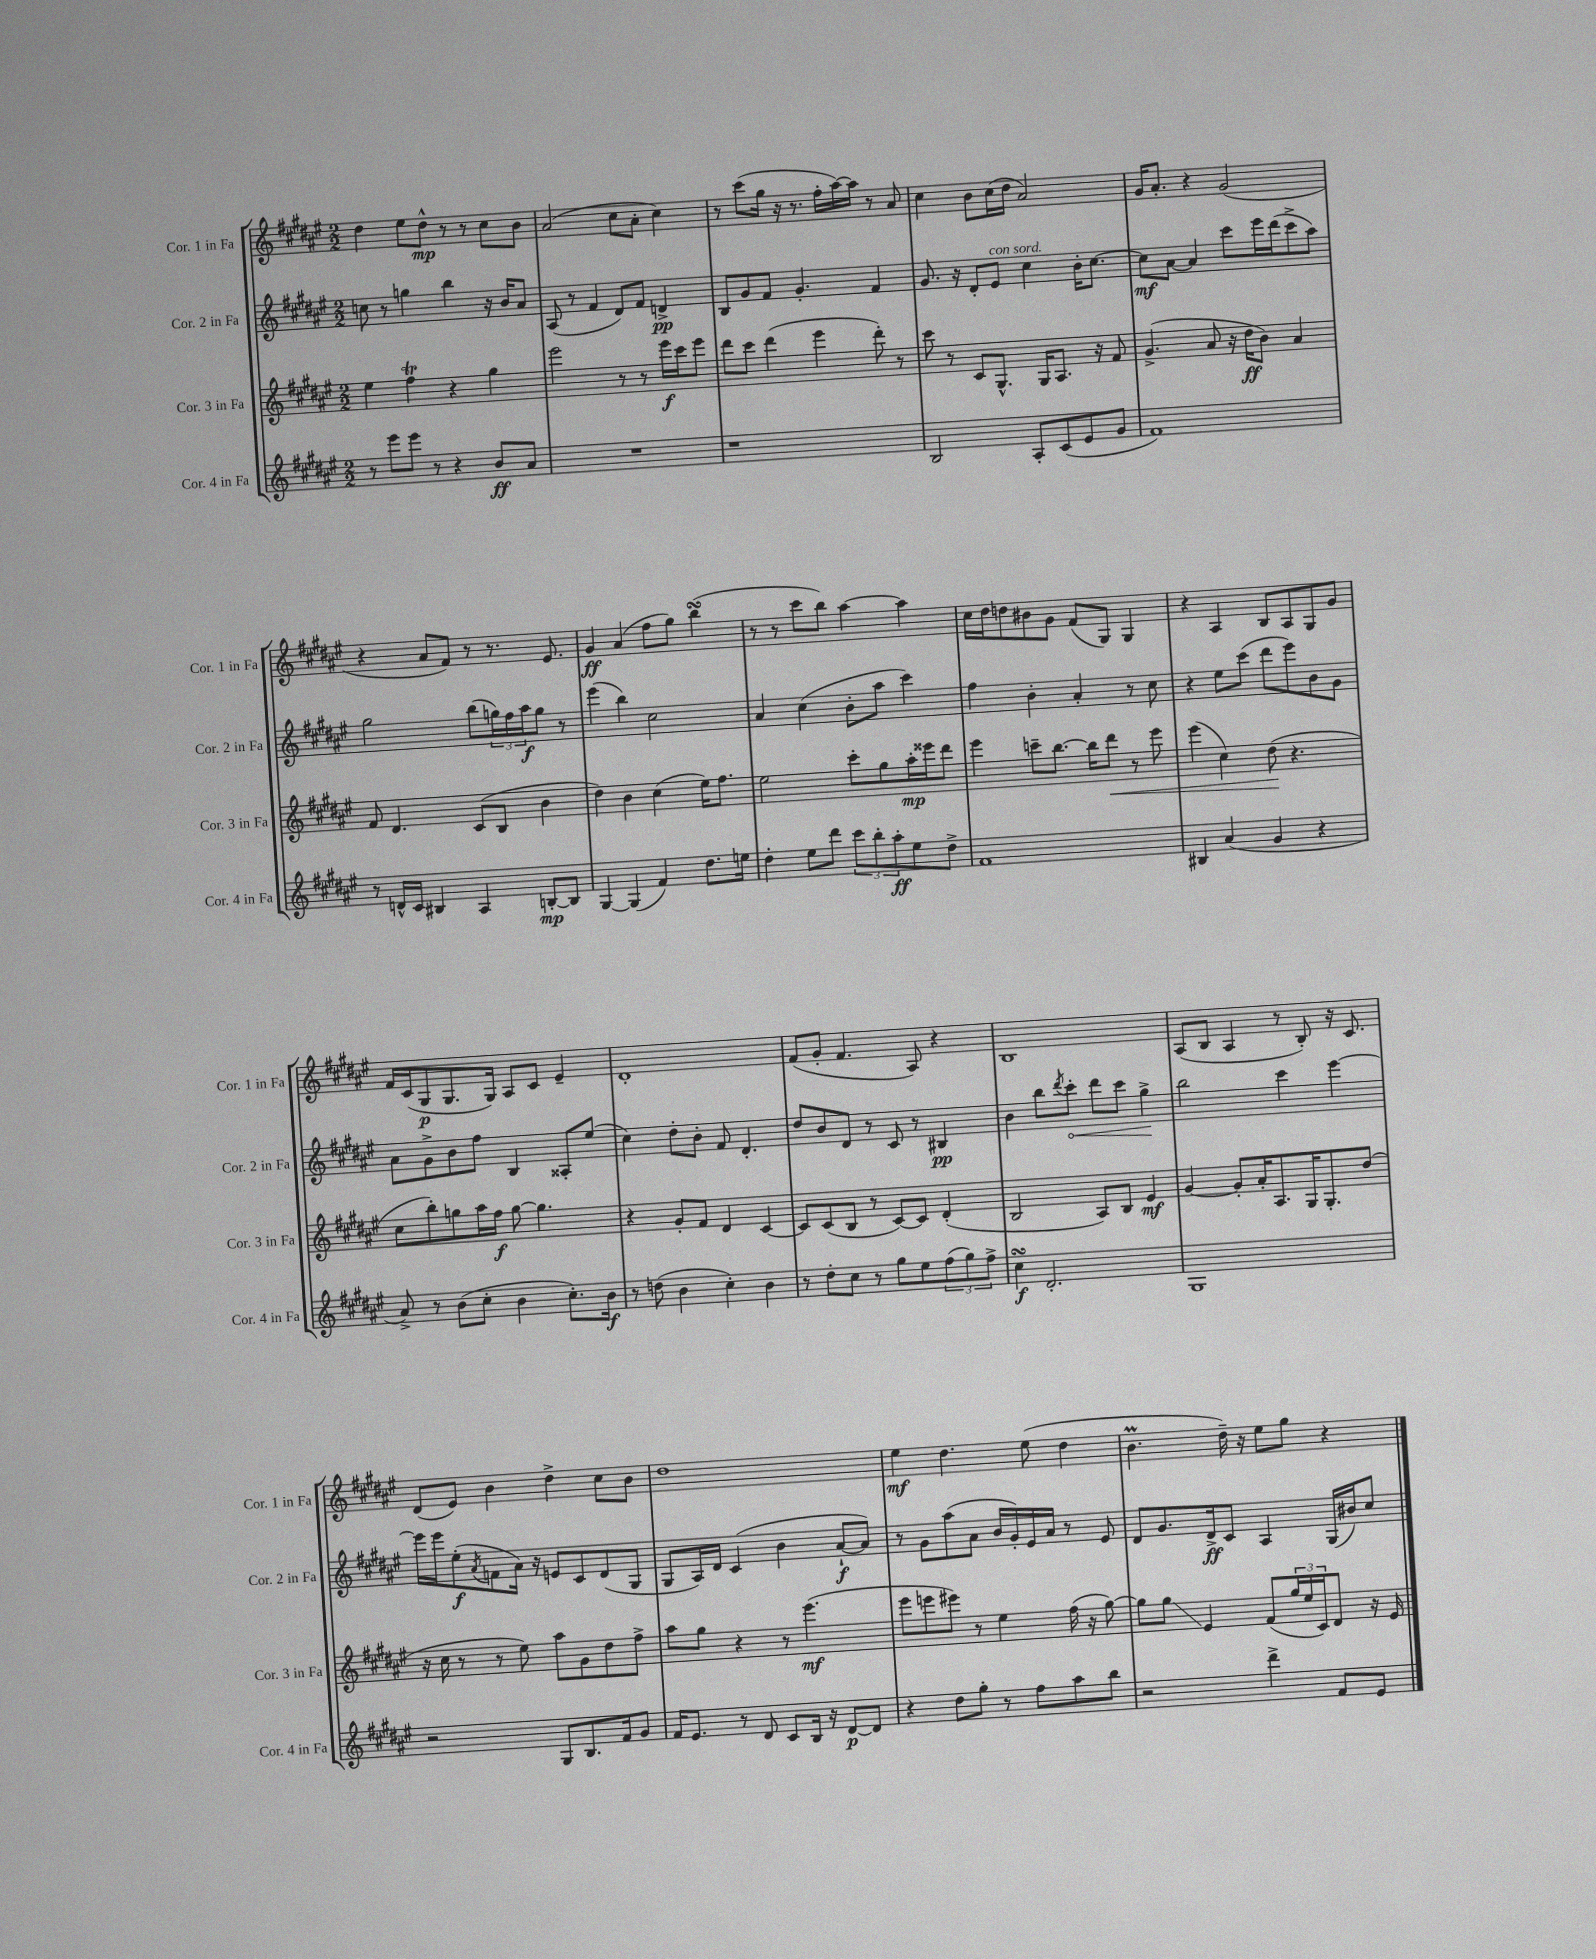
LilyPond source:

<<
\new StaffGroup <<
\new Staff = "s0" \with { instrumentName = "Cor. 1 in Fa" shortInstrumentName = "Cor. 1 in Fa" } {
    \clef treble \key fis \major \numericTimeSignature \time 2/2
    dis''4 eis''8 dis''8-^\mp r8 r8 cis''8 b'8 |
    ais'2( cis''8 ais'8-. cis''4) |
    r8 cis'''8( gis''16 r16 r8. fis''16-. ais''16~) ais''16 r8 ais'8 |
    cis''4 b'8 cis''16( dis''16 ais'2) |
    gis'16 ais'8.-. r4 gis'2( |
    r4 ais'8 fis'8) r8 r8. eis'8. |
    gis'4\ff ais'4( fis''8 gis''8) b''4\turn( |
    r8 r8 cis'''8 b''8) ais''4~ ais''4 |
    cis''16 dis''16 d''8 bis'8 gis'8 fis'8( gis8) gis4 |
    r4 ais4 b8 ais8 gis8 gis'8 |
    fis'16 cis'16( gis8\p gis8. gis16) ais8 cis'8 eis'4-- |
    dis'1-. |
    fis'8( gis'8-. fis'4. ais8) r4 |
    b1 |
    ais8( b8 ais4 r8 b8-.) r16 cis'8. |
    dis'8( eis'8) b'4 dis''4-> cis''8 b'8 |
    dis''1 |
    eis''4\mf dis''4. eis''8( dis''4 |
    b'4.\prall dis''16--) r16 eis''8 gis''8 r4 \bar "|." |
}
\new Staff = "s1" \with { instrumentName = "Cor. 2 in Fa" shortInstrumentName = "Cor. 2 in Fa" } {
    \clef treble \key fis \major \numericTimeSignature \time 2/2
    c''8 r8 g''4 b''4 r16 b'16 ais'8 |
    ais8( r8 fis'4 dis'8) fis'8 d'4->\pp |
    b8 gis'8 fis'8 gis'4.-. fis'4 |
    gis'8. r16 dis'8-. eis'8^\markup { \italic "con sord." } cis''4 b'16-. cis''8.~ |
    cis''8\mf ais'8~ ais'4 cis'''8 eis'''16 dis'''16( cis'''8-> ais''8) |
    gis''2 b''8( \tuplet 3/2 { g''16) fis''16 ais''16\f } g''8 r8 |
    eis'''4( b''4) cis''2 |
    ais'4 cis''4( b'8-. ais''8 cis'''4) |
    fis''4 b'4-. ais'4-. r8 cis''8 |
    r4 eis''8 cis'''8( dis'''8 eis'''8) b'8 gis'8 |
    ais'8 gis'8-> b'8 fis''8 b4 aisis8-. eis''8( |
    cis''4) dis''8-. b'8-. fis'8 dis'4.-. |
    dis''8 b'8 dis'8 r8 cis'8 r8 bis4\pp |
    b'4 b''8 \acciaccatura { dis'''8 } \once \override Hairpin.circled-tip = ##t cis'''8-.\< dis'''8 cis'''8 gis''4->\! |
    b''2 cis'''4 eis'''4~ |
    eis'''16 eis'''16 eis''8-.\f( \acciaccatura { ais'8 } f'8 ais'16) r16 e'8 cis'8 dis'8( gis8 |
    gis8 ais16) dis'16 cis'4( b'4 ais'8~-!\f ais'8) |
    r8 gis'8 ais''8( ais'8 b'16 gis'16-.) eis'16 ais'16 r8 eis'8 |
    dis'8 gis'8. dis'16->\ff cis'8 ais4 gis16( bis'16) cis''8 \bar "|." |
}
\new Staff = "s2" \with { instrumentName = "Cor. 3 in Fa" shortInstrumentName = "Cor. 3 in Fa" } {
    \clef treble \key fis \major \numericTimeSignature \time 2/2
    eis''4 fis''4\trill r4 gis''4 |
    eis'''2 r8 r8 eis'''16\f cis'''16 eis'''8 |
    dis'''8 cis'''8 dis'''4( eis'''4 dis'''8-.) r8 |
    cis'''8 r8 cis'8 gis8.-^ gis16 ais8. r16 fis'8 |
    gis'4.->( ais'8 r16 dis''16\ff b'8) ais'4 |
    fis'8 dis'4. cis'8( b8 b'4 |
    dis''4) b'4 cis''4( eis''16) fis''8. |
    eis''2 cis'''8-. gis''8 ais''16-.\mp eisis'''16 dis'''8 |
    eis'''4 c'''8-- b''8.~ b''16 dis'''8\< r8 eis'''8 |
    eis'''4( cis''4) dis''8\!( r4. |
    cis''8 b''8-.) g''8 ais''16 fis''16\f g''8~ g''4. |
    r4 gis'8-. fis'8 dis'4 cis'4~ |
    cis'8 cis'8( b8 r8 cis'8~) cis'8 dis'4-.( |
    b2 ais8) b8 eis'4\mf |
    gis'4~ gis'8-. ais'16-. ais8. gis16 gis8.-. dis''8( |
    r16 cis''16 r8 r8 eis''8) ais''8 gis'8 dis''8 fis''8-> |
    ais''8 gis''8 r4 r8 eis'''4.\mf( |
    eis'''8 e'''8 eis'''8) r8 eis''4 fis''16( r16 gis''8~) |
    gis''8 gis''8\glissando eis'4 fis'8( \tuplet 3/2 { gis''16 eis''16 cis'16) } dis'8 r16 eis'16 \bar "|." |
}
\new Staff = "s3" \with { instrumentName = "Cor. 4 in Fa" shortInstrumentName = "Cor. 4 in Fa" } {
    \clef treble \key fis \major \numericTimeSignature \time 2/2
    r8 eis'''8 eis'''8 r8 r4 b'8\ff ais'8 |
    R1 |
    r1 |
    b2 ais8-. cis'8( eis'8 gis'8 |
    fis'1) |
    r8 d'16-^ cis'16 bis4 ais4 b8~-.\mp b8 |
    gis4~ gis4( fis'4) dis''8. e''16 |
    dis''4-. eis''8 dis'''8 \tuplet 3/2 { cis'''8 b''8-. ais''8-.\ff } eis''8 dis''8-> |
    fis'1 |
    bis4 ais'4( gis'4 r4 |
    ais'8->) r8 b'8( cis''8-. b'4 cis''8.-.) b'16\f |
    r8 d''8( b'4 cis''4-.) b'4 |
    r8 dis''8-. cis''8 r8 gis''8 eis''8 \tuplet 3/2 { fis''8( gis''8) fis''8-> } |
    cis''4\turn\f dis'2.-. |
    gis1 |
    r2 gis8 b8. fis'16 gis'8 |
    fis'16 eis'8. r8 dis'8 cis'8 b16 r16 dis'8~\p dis'8 |
    r4 dis''8 gis''8-. r8 fis''8 ais''8 b''8 |
    r2 dis'''4-> fis'8 eis'8 \bar "|." |
}
>>
>>
\layout { \context { \Score \remove "Bar_number_engraver" } }
